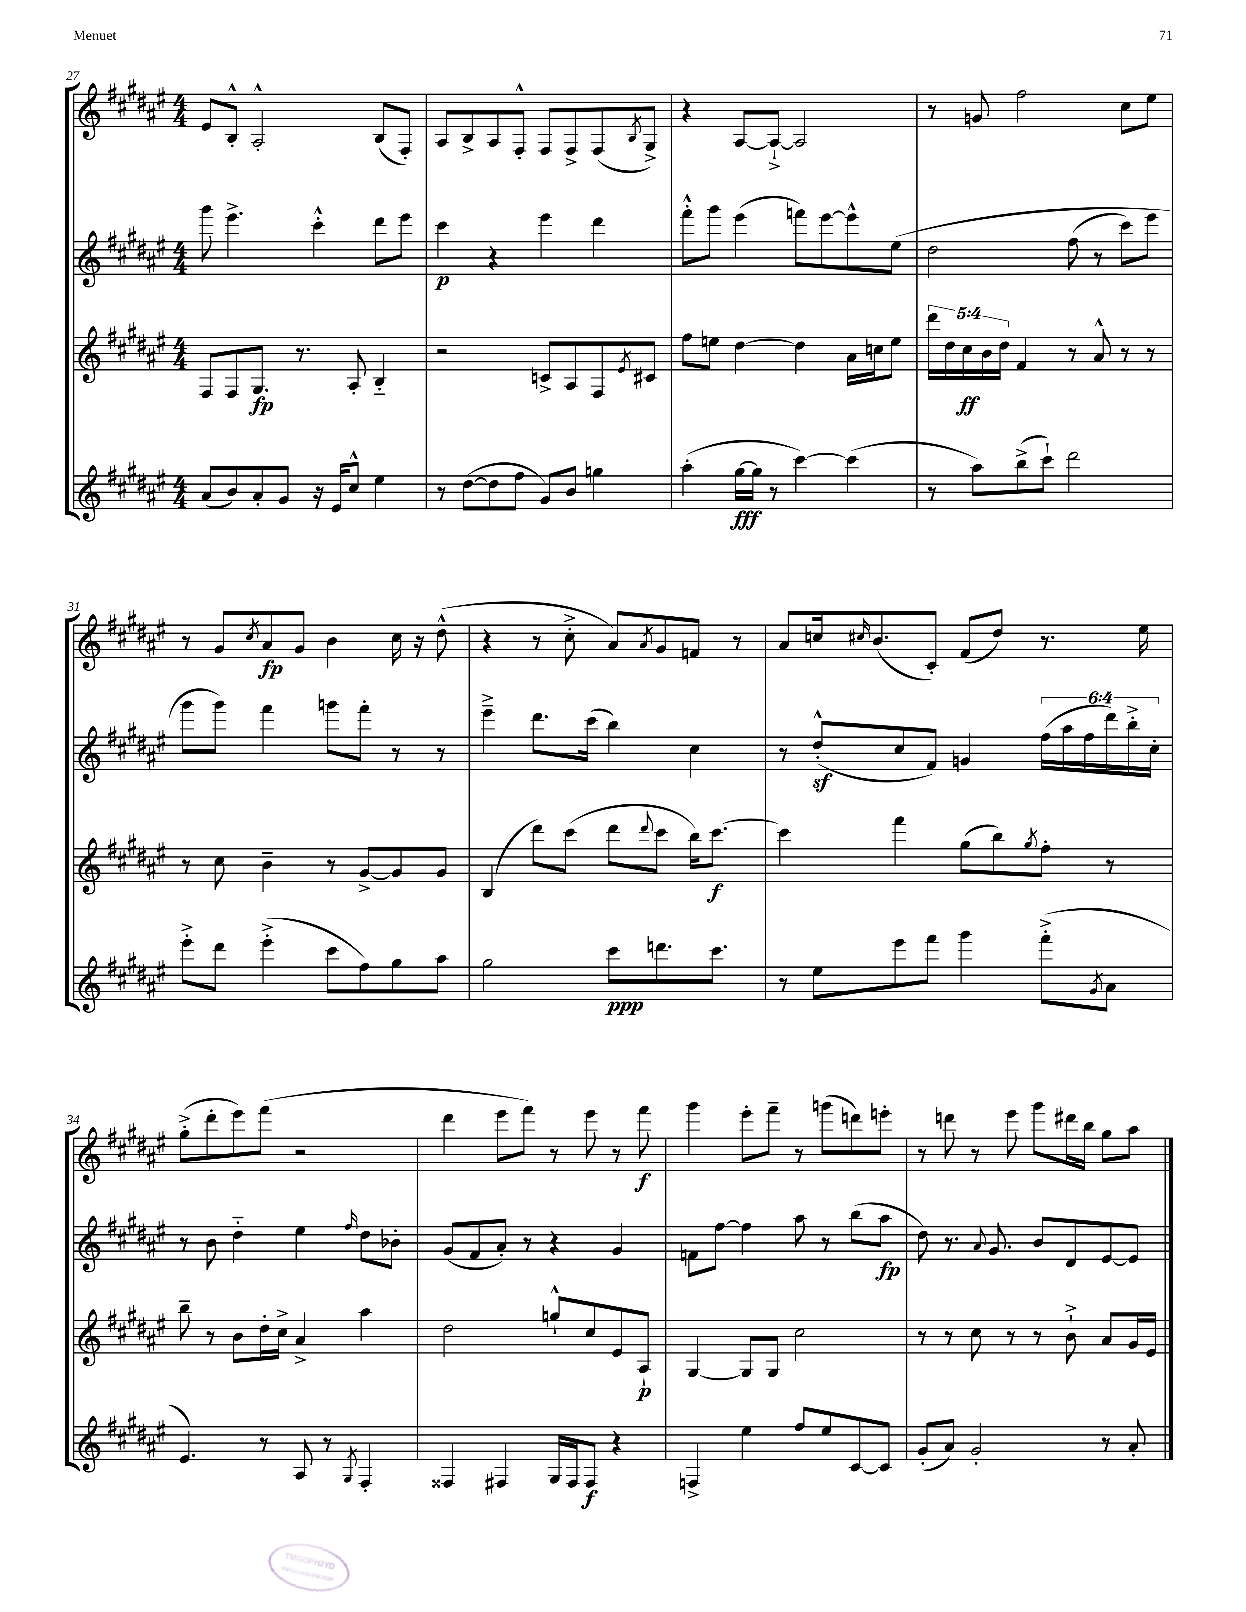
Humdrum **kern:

**kern	**kern	**kern	**kern
*staff4	*staff3	*staff2	*staff1
*clefG2	*clefG2	*clefG2	*clefG2
*k[f#c#g#d#a#e#]	*k[f#c#g#d#a#e#]	*k[f#c#g#d#a#e#]	*k[f#c#g#d#a#e#]
*M4/4	*M4/4	*M4/4	*M4/4
(8a#	8F#	8ggg#	8e#
8b)	8F#	4.eee#^	8B'^^
8a#'	8.G#	.	2A#'^^
8g#	.	.	.
.	8.r	.	.
16r	.	4ccc#'^^	.
16e#	.	.	.
8cc#^^	8A#'	.	.
4ee#	4B'~	8ddd#	(8B
.	.	8eee#	8F#')
=	=	=	=
8r	2r	4ccc#	8A#
([8dd#	.	.	8B^
8dd#]	.	4r	8A#
8ff#	.	.	8F#'^^
8g#)	8c^	4eee#	8F#
8b	8A#	.	8F#^
4gg	8F#	4ddd#	(8F#
.	8qe#	.	8qB
.	8c#	.	8G#^)
=	=	=	=
(4aa#'	8ff#	8fff#'^^	4r
.	8ee	8ggg#	.
[16gg#	[4dd#	(4eee#	[8A#
16gg#]	.	.	.
8r	.	.	8A#`^_
[4ccc#)	4dd#]	8fff)	2A#]
.	.	[8eee#	.
(4ccc#]	16a#	8eee#^^]	.
.	16cc	.	.
.	8ee	&(8ee#	.
=	=	=	=
8r	20ddd#	2dd#	8r
.	20dd#	.	.
.	20cc#	.	.
8aa#)	.	.	8g
.	20b	.	.
.	20dd#	.	.
(8bb^	4f#	.	2ff#
8ccc#`)	.	.	.
2ddd#	8r	(8ff#	.
.	8a#^^	8r	.
.	8r	8ccc#)	8cc#
.	8r	8eee#	8ee#
=	=	=	=
8eee#'^	8r	8ggg#	8r
8ddd#	8cc#	8ggg#&)	8g#
.	.	.	8qcc#
(4eee#'^	4b~	4fff#	8a#
.	.	.	8g#
8ccc#	8r	8ggg	4b
8ff#)	[8g#^	8fff#'	.
8gg#	8g#]	8r	16cc#
.	.	.	16r
8aa#	8g#	8r	(8dd#^^
=	=	=	=
2gg#	(4B	4eee#~^	4r
.	8ddd#)	8.ddd#	8r
.	(8ccc#	.	8cc#'^
.	.	(16ccc#	.
8ccc#	8ddd#	4bb)	8a#)
.	8qqddd#	.	8qa#
8.ddd	8ccc#	.	8g#
.	16bb)	4cc#	8f
8.ccc#	[8.ccc#	.	.
.	.	.	8r
=	=	=	=
8r	4ccc#]	8r	8a#
8ee#	.	(8dd#'^^	16cc
.	.	.	16qqcc#
.	.	.	(8.b
8eee#	4fff#	8cc#	.
8fff#	.	8f#)	8c#')
4ggg#	(8gg#	4g	(8f#
.	8bb)	.	8dd#)
.	8qgg#	.	.
(8fff#'^	8ff#'	(24ff#	8.r
.	.	24aa#	.
.	.	24ff#	.
8qg#	.	.	.
8a#	8r	24ddd#)	.
.	.	24bb'^	.
.	.	.	16ee#
.	.	24cc#'	.
=	=	=	=
4.e#)	8bb~	8r	(8gg#'^
.	8r	8b	8ddd#'
.	8b	4dd#'~	8eee#)
8r	16dd#'	.	(8fff#
.	16cc#^	.	.
8A#	4a#^	4ee#	2r
8r	.	.	.
8qG#	.	16qqff#	.
4F#'	4aa#	8dd#	.
.	.	8b-'	.
=	=	=	=
4F##	2dd#	(8g#	4ddd#
.	.	8f#	.
4F#	.	8a#')	8eee#
.	.	8r	8fff#)
16G#	8gg`^^	4r	8r
16F#	.	.	.
8F#	8cc#	.	8eee#
4r	8e#	4g#	8r
.	8A#`	.	8fff#
=	=	=	=
4F^	[4G#	8f	4ggg#
.	.	[8ff#	.
4ee#	8G#]	4ff#]	8eee#'
.	8G#	.	8fff#~
8ff#	2cc#	8aa#	8r
8ee#	.	8r	(8ggg
[8c#	.	(8bb	8ddd)
8c#]	.	8aa#	8eee'
=	=	=	=
(8g#'	8r	8dd#)	8r
8a#)	8r	8.r	8ddd
2g#'	8cc#	.	8r
.	.	8qqa#	.
.	.	8.g#	.
.	8r	.	8eee#
.	8r	8b	8ggg#
.	8b`^	8d#	16ddd#
.	.	.	16bb
8r	8a#	[8e#	8gg#
8a#'	16g#	8e#]	8aa#
.	16e#	.	.
==	==	==	==
*-	*-	*-	*-
